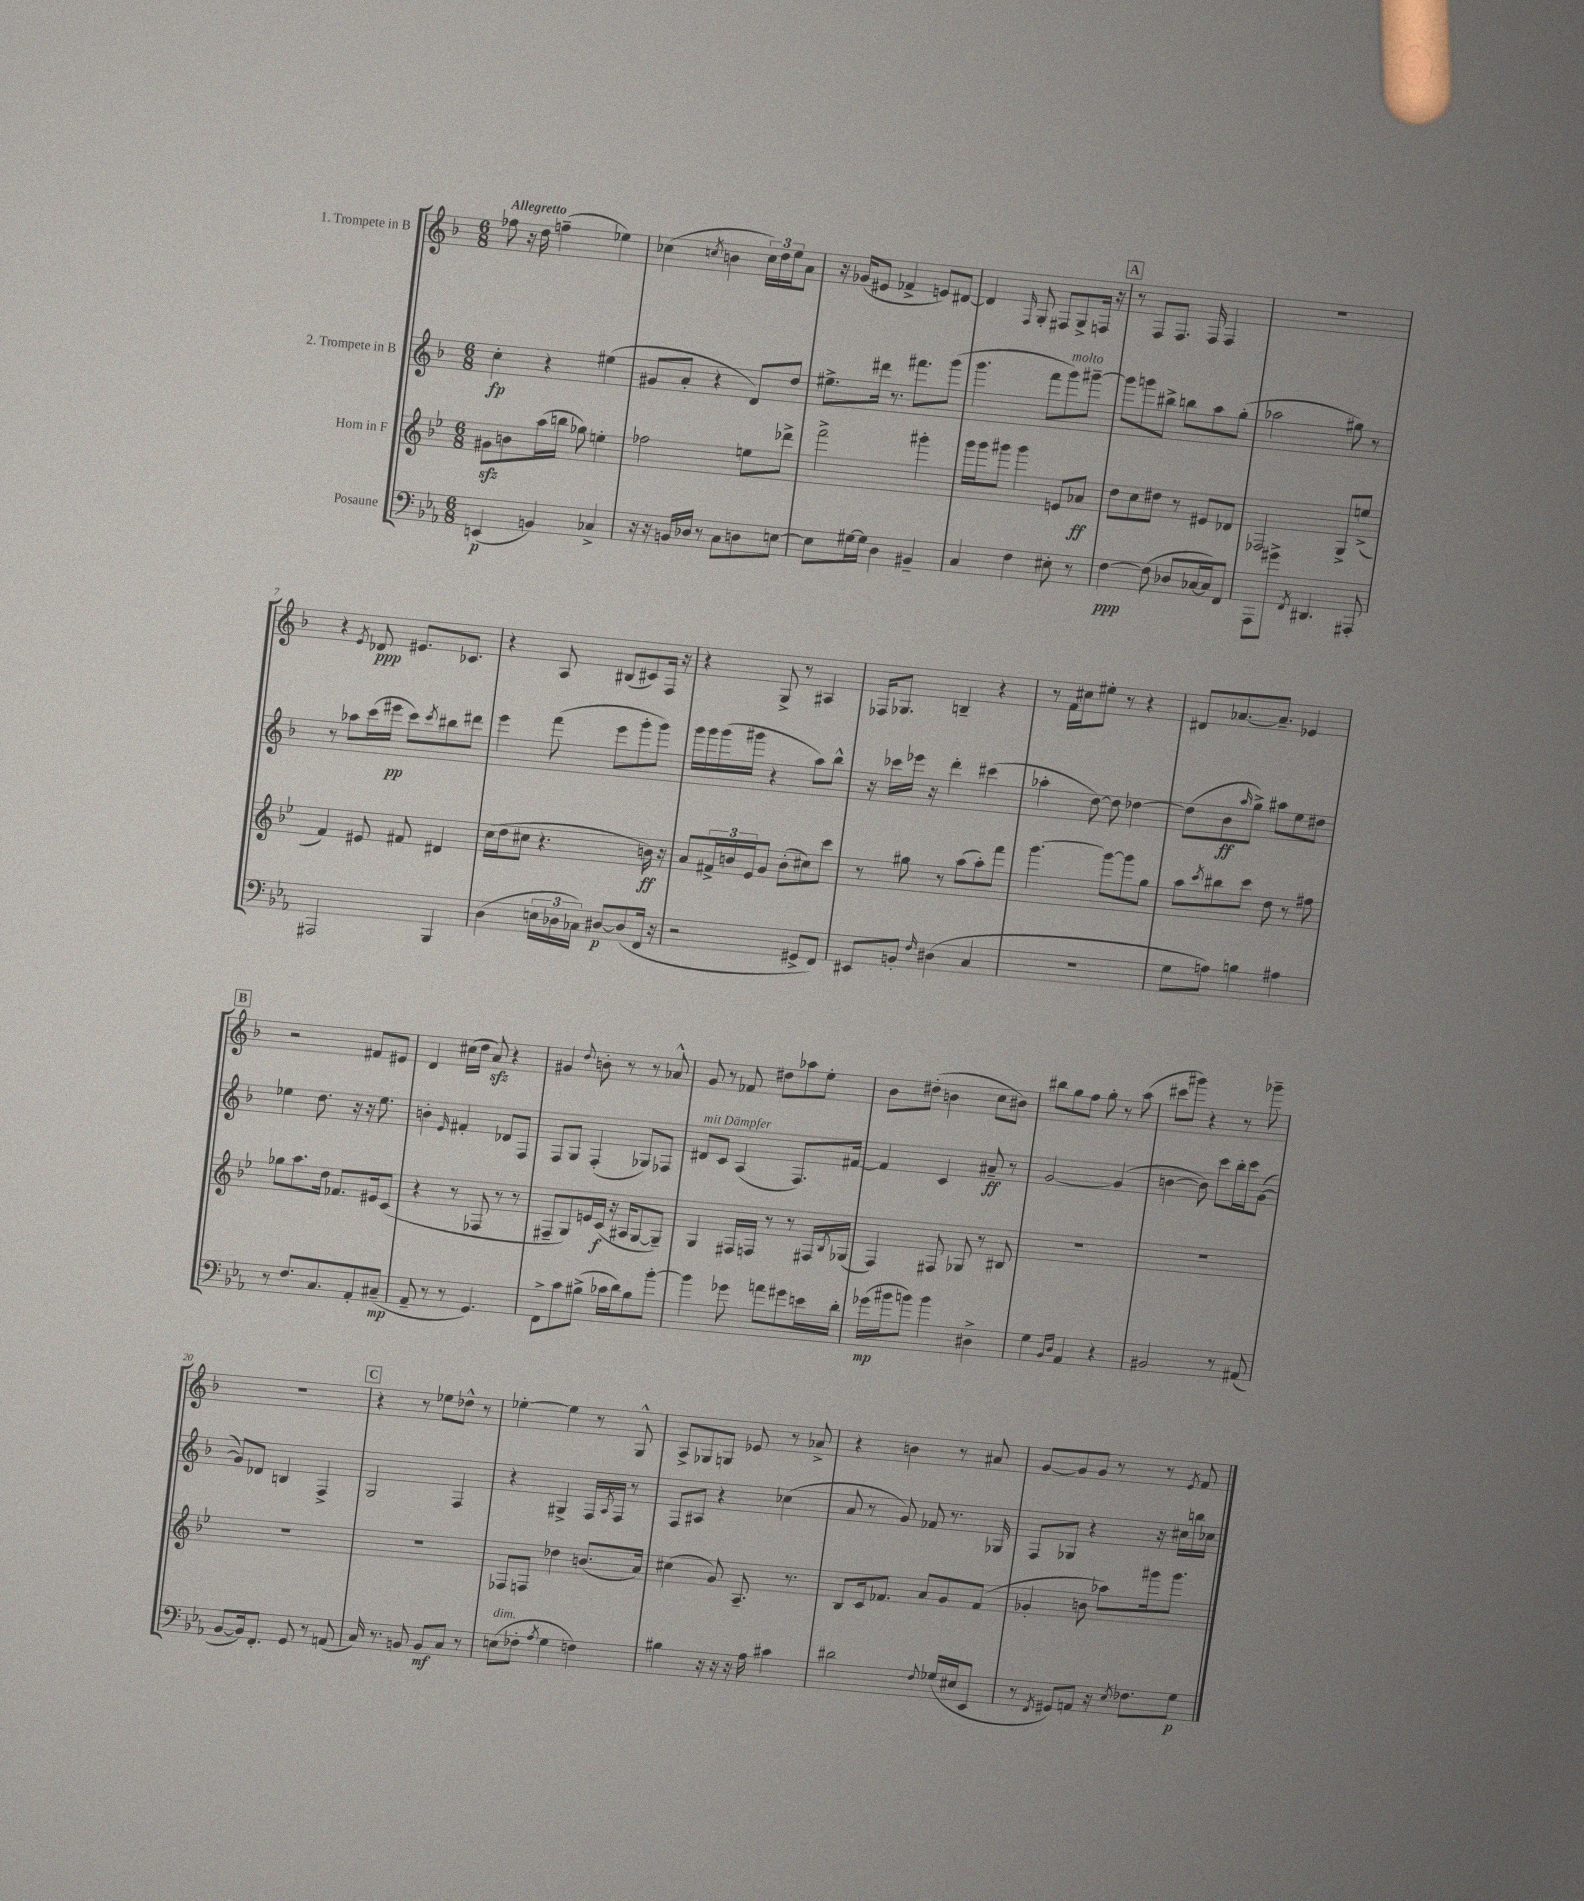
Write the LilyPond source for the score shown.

<<
\new StaffGroup <<
\new Staff = "s0" \with { instrumentName = "1. Trompete in B" } {
    \clef treble \key f \major \numericTimeSignature \time 6/8 \tempo "Allegretto"
    fes''8 r16 d''16 f''4--( ees''4) |
    ces''4( \acciaccatura { c''8 } b'4 \tuplet 3/2 { c''16) d''16 e''16 } a'8 |
    r16 ges'16( eis'8 fes'4-> e'8) dis'8~ |
    dis'4 \grace { f16 } g8-. fis8 g8-> f16 r16 |
    \mark \markup { \box "A" } r8 f8 f8. f16 f4 |
    R2. |
    r4 \acciaccatura { e'8 } des'8\ppp eis'8. ces'8. |
    r4 a8 bis8( cis'8) f16 r16 |
    r4 g8-> r8 ais4 |
    fes16 ges8. b4-- r4 |
    r8 f'16 cis''16 eis''8-. r8 r4 |
    dis'8 aes'8.~ aes'8.-- ees'4 |
    \mark \markup { \box "B" } r2 fis'8 eis'8 |
    d'4 cis''16( d''16 a'8\sfz) r4 |
    gis'4 \appoggiatura { d''8 } b'8-. r8 r8 aes'8-^ |
    g'8 r8 fes'8 dis''8 aes''8 e''8-. |
    bes'8 dis''8-.( b'4 c''8 bis'8) |
    bis''8 g''8 f''8 g''8-. r8 a''8( |
    cis'''8 gis'''8) r4 r8 ges'''8-- |
    R2. |
    \mark \markup { \box "C" } r4 r8 ees''8 des''8-^ r8 |
    ees''4~-. ees''4 r8 g8-^ |
    a8-> ges8 g8 ees'8 r8 aes'8-> |
    r4 b'4 r8 ais'8 |
    g'8~ g'8 g'8 r8 r8 \acciaccatura { e'8 } f'8 \bar "|." |
}
\new Staff = "s1" \with { instrumentName = "2. Trompete in B" } {
    \clef treble \key f \major \numericTimeSignature \time 6/8
    c''4-.\fp r4 eis''4( |
    gis'8 a'8-. r4 d'8) d''8 |
    eis''8.-> dis'''16 r8. fis'''8. g'''8( |
    g'''4. f'''8 g'''8^\markup { \italic "molto" }) gis'''8~-- |
    \mark \markup { \box "A" } gis'''8 g'''8 bis''8-> b''8 a''8 g''8-.( |
    aes''2 gis''8) r8 |
    r8 aes''8 c'''16( eis'''16\pp c'''8) \acciaccatura { c'''8 } bis''8 dis'''8 |
    e'''4 f'''8( e'''8 g'''8-. g'''8) |
    g'''16 g'''16 g'''16( gis'''16 r4 a''8) bes''8-^ |
    r16 ces'''16 ees'''16 r16 d'''4-. cis'''4( |
    aes''4-. d''8~) d''8 des''4~ |
    des''8( bes'8\ff \grace { a''16 } g''8->) ais''8 e''8 dis''8 |
    \mark \markup { \box "B" } ees''4 d''8. r16 r16 ees''8. |
    b'4-. \grace { e'16 } fis'4-. des'8 f8 |
    f8 g8 f4-.( ges8) fes8 |
    dis'8^\markup { \italic "mit Dämpfer" } c'8 a4( f8.) fis'16~ |
    fis'4 c'4 ais'8--\ff r8 |
    g'2~ g'4( |
    b'4~ b'8) c'''8 bes''16-. c'''16 g'8~( |
    g'8) des'8 b4 f4-> |
    \mark \markup { \box "C" } g2 f4 |
    r4 gis4-> f16 \acciaccatura { a8 } f16 r8 |
    f8 ais8 r4 ces''4( |
    a'8 r8 g'8) fes'8 r8. ges16 |
    f8 ges8 r4 r16 cis''16 b''16 ces''16 \bar "|." |
}
\new Staff = "s2" \with { instrumentName = "Horn in F" } {
    \clef treble \key bes \major \numericTimeSignature \time 6/8
    gis'8\sfz b'8 a''16( b''16 ges''8) e''4-. |
    fes''2 e''8 des'''8-> |
    f'''2-> gis'''4-. |
    g'''16 g'''16 gis'''8 gis'''4 e'8 aes'8\ff |
    \mark \markup { \box "A" } d''8 c''8 dis''8 r8 eis'8 des'8 |
    fes2 g8-> e''8->( |
    f'4) eis'8 fis'8 dis'4 |
    c''16( d''16 cis''8 r4. b'16\ff) r16 |
    a'8 \tuplet 3/2 { fis'16-> b'16 ees'16 } g'8 b'8-.( cis''8) c'''8 |
    r8 gis''8 r8 a''8( a''8-.) f'''8 |
    g'''4.~ g'''8~ g'''8 g''8 |
    a''8 \acciaccatura { c'''8 } bis''8 c'''8 d''8 r8 fis''8 |
    \mark \markup { \box "B" } ges''8 a''8. d''16 fes'8. eis'16 c'8( |
    r4 r8 fes8 r8 r8 |
    fis8-- g8) e'16 c'16\f( r16 ais16 g8~ g8--) |
    g4 fis16 f16 r8 r8 fis16 \acciaccatura { bes8 } ges16( |
    f4) fis8 ges8 r8 bis8 |
    R2. |
    R2. |
    R2. |
    \mark \markup { \box "C" } R2. |
    fes8 f8 des''4 b'8.( a'16) |
    cis''4( g'8) a8.-- r8. |
    bes8 c'16 fes'8. a'8 g'8 fes'8( |
    ges'4-. b'8 aes''8) gis'''16 gis'''8. \bar "|." |
}
\new Staff = "s3" \with { instrumentName = "Posaune" } {
    \clef bass \key ees \major \numericTimeSignature \time 6/8
    e,4\p( b,4) ces4-> |
    r16 r16 b,16 des16 r8 c8 d8 e8~ |
    e8 gis16~ gis16 d4 bis,4-- |
    c4 f4 eis8-. r8 |
    \mark \markup { \box "A" } f4~\ppp f8( des8 ces16~ ces16) f,8 |
    aes,,8 gis'8-> \acciaccatura { f,8 } dis,4. ais,,8-. |
    ais,,2 bes,,4 |
    d4( \tuplet 3/2 { e16 des16 ces16) } dis8~\p dis8( f,16 r16 |
    r2 gis,8-> f,8) |
    eis,8 b,8-. \grace { f16 } dis4( c4 |
    R2. |
    g8 a8) b4 ais4 |
    \mark \markup { \box "B" } r8 f8. c8. aes,8-. cis8--\mp( |
    aes,8-- r8 r8 g,4.) |
    f,8-> c'8 bis8->( ces'16 d'16) bis8 bes'8~-. |
    bes'4 ges'8 a'8 gis'8 e'16 d'16-. |
    ges'16\mp( bis'16 b'8) b'4 dis4-> |
    g4 \grace { bes,16 d16 } aes,4 r4 |
    bis,2 r8 ais,8( |
    bes,8~ bes,16) f,8.-. g,8 r8 a,8( |
    \mark \markup { \box "C" } c16) r8. b,8 b,8\mf c8 r8 |
    e8^\markup { \italic "dim." }( fes8-. \acciaccatura { aes8 } g4 f4) |
    bis4 r16 r16 r16 aes16 cis'4 |
    dis'2 \appoggiatura { f8 } ges16( eis16 ees,8 |
    r8 \acciaccatura { f,8 } gis,8) a,8 r16 \acciaccatura { ees8 } fes8. g8\p \bar "|." |
}
>>
>>
